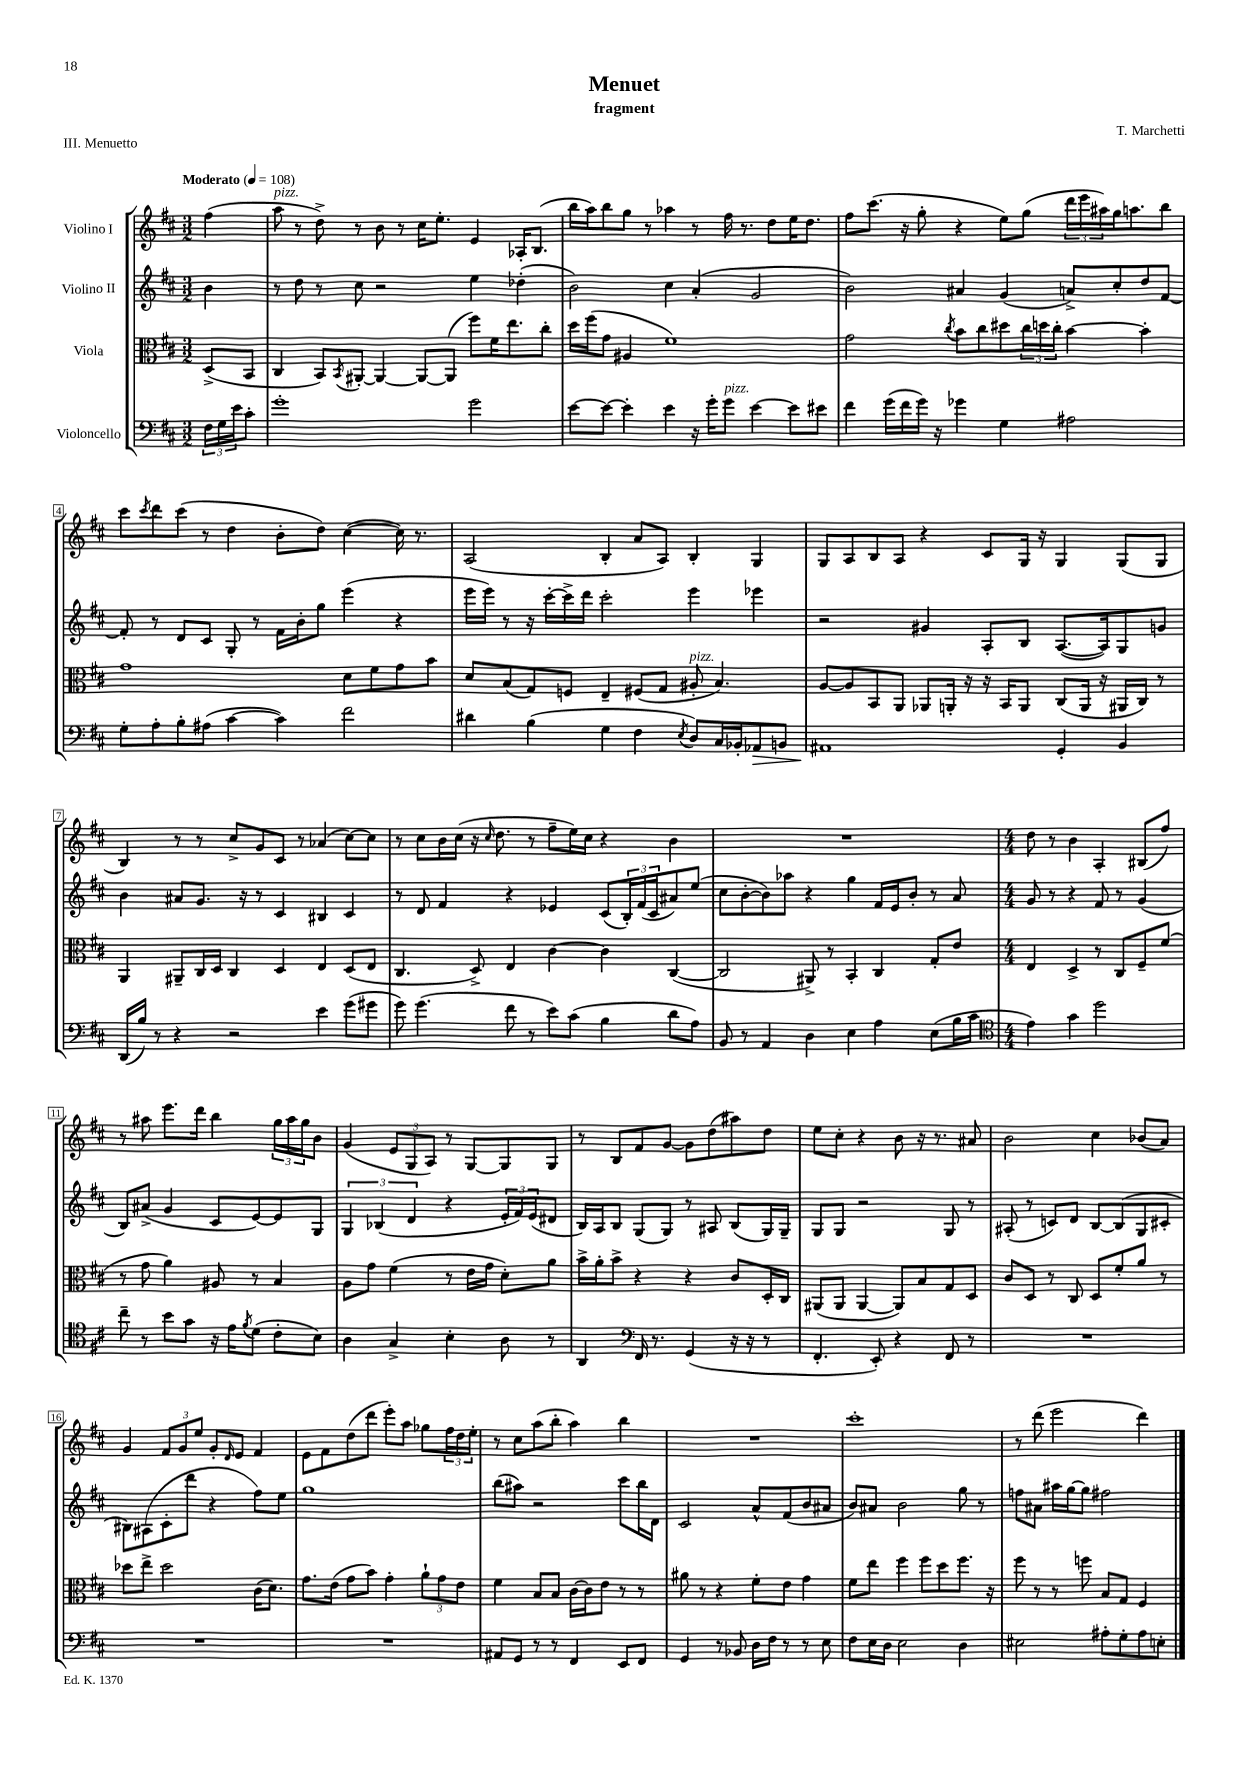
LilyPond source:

\header { title = "Menuet" composer = "T. Marchetti" subtitle = "fragment" piece = "III. Menuetto" }
<<
\new StaffGroup <<
\new Staff = "s0" \with { instrumentName = "Violino I" } {
    \clef treble \key d \major \numericTimeSignature \time 3/2 \partial 4 \tempo "Moderato" 4 = 108
    fis''4( |
    a''8^\markup { \italic "pizz." } r8 d''8->) r8 b'8 r8 cis''16 e''8.-. e'4 aes16-. b8.( |
    b''16 a''16) b''8 g''8 r8 aes''4 r8 fis''16 r8. d''8 e''16 d''8. |
    fis''8 cis'''8.( r16 g''8-. r4 e''8) g''8( \tuplet 3/2 { d'''16 e'''16 ais''16) } g''16 a''8. b''8 |
    cis'''8 \acciaccatura { cis'''8 } d'''8 cis'''8( r8 d''4 b'8-. d''8) cis''4~( cis''16) r8. |
    a2( b4-. a'8 a8) b4-. g4 |
    g8 a8 b8 a8 r4 cis'8 g16 r16 g4 g8( g8 |
    b4) r8 r8 cis''8-> g'8 cis'8 r8 aes'4( cis''8~) cis''8 |
    r8 cis''8 b'16 cis''16( r16 \grace { cis''16 } d''8. r8 fis''8-- e''16) cis''16 r4 b'4 |
    R1. |
    \numericTimeSignature \time 4/4 d''8 r8 b'4 a4-. bis8( fis''8) |
    r8 ais''8 e'''8. d'''16 b''4 \tuplet 3/2 { g''16 ais''16 g''16 } b'8 |
    g'4( \tuplet 3/2 { e'8 g8 a8) } r8 g8~ g8 g8 |
    r8 b8 fis'8 g'8~ g'8 d''8( ais''8) d''8 |
    e''8 cis''8-. r4 b'8 r16 r8. ais'8 |
    b'2 cis''4 bes'8( a'8) |
    g'4 \tuplet 3/2 { fis'8 g'8 e''8 } g'8-. \grace { d'16 } e'8 fis'4 |
    e'8 fis'8 d''8( d'''8 e'''8-.) a''8 ges''8 \tuplet 3/2 { fis''16 d''16 e''16-. } |
    r8 cis''8 a''8( b''8-. a''4) b''4 |
    R1 |
    cis'''1-. |
    r8 d'''8( e'''2 d'''4) \bar "|." |
}
\new Staff = "s1" \with { instrumentName = "Violino II" } {
    \clef treble \key d \major \numericTimeSignature \time 3/2 \partial 4
    b'4 |
    r8 d''8 r8 cis''8 r2 e''4 des''4-.( |
    b'2) cis''4 a'4-.( g'2 |
    b'2) ais'4 g'4( a'8->) cis''8-. d''8 fis'8~ |
    fis'8-. r8 d'8 cis'8 g8-. r8 fis'16 b'16-. g''8 e'''4( r4 |
    e'''16 e'''16) r8 r16 cis'''16~-. cis'''16-> d'''16 cis'''2-. e'''4 ees'''4 |
    r2 gis'4 a8-. b8 a8.~( a16) g8 g'8 |
    b'4 ais'8 g'8. r16 r8 cis'4 bis4 cis'4 |
    r8 d'8 fis'4 r4 ees'4 cis'8( \tuplet 3/2 { b16-.) fis'16( cis'16 } ais'8) e''8( |
    cis''8 b'8~-. b'8) aes''8 r4 g''4 fis'16 e'16 b'8-. r8 a'8 |
    \numericTimeSignature \time 4/4 g'8 r8 r4 fis'8 r8 g'4( |
    b8) ais'8->( g'4 cis'8 e'8~) e'8 g8 |
    \tuplet 3/2 { g4 bes4( d'4 } r4 \tuplet 3/2 { e'16-. fis'16) e'16( } dis'8 |
    b16) a16 b8 g8( g8) r8 ais8 b8( g16) g16-- |
    g8 g8 r2 g8 r8 |
    ais8-.( r8 c'8) d'8 b8~ b8( g8 cis'8-. |
    bis8) ais8( cis'8-. d'''8 r4 fis''8) e''8 |
    g''1 |
    b''8( ais''8) r2 cis'''8 b''16 d'16 |
    cis'2 a'8-^ fis'8( b'8 ais'8 |
    b'8) ais'8 b'2 g''8 r8 |
    f''8 ais'8 ais''16 g''16~ g''8 fis''2 \bar "|." |
}
\new Staff = "s2" \with { instrumentName = "Viola" } {
    \clef alto \key d \major \numericTimeSignature \time 3/2 \partial 4
    d8->( b,8 |
    cis4 b,8) \acciaccatura { b,8 } ais,8~-. ais,4~ ais,8~ ais,8( fis''8) fis'16 e''8. cis''8-. |
    d''16 fis''16( g'8 ais4 fis'1) |
    g'2 \acciaccatura { cis''8 } b'8 cis''8 dis''8 \tuplet 3/2 { cis''16 d''16 cis''16-. } b'4~ b'4-. |
    g'1 d'8 fis'8 g'8 b'8 |
    d'8 b8( g8) f8 e4-- fis8( g8 ais8-.^\markup { \italic "pizz." } b4.) |
    a8~ a8 b,8 a,8 aes,8 a,16-. r16 r16 b,16 a,8 cis8( a,16 r16 ais,16 cis16) r8 |
    a,4 ais,8-- cis16 d16 cis4 d4 e4 d8( e8 |
    cis4. d8->) e4 cis'4~ cis'4 cis4~( |
    cis2 ais,8->) r8 b,4-. cis4 g8-. e'8 |
    \numericTimeSignature \time 4/4 e4 d4-> r8 cis8 fis8-- fis'8( |
    r8 g'8 a'4) ais8 r8 b4 |
    a8 g'8 fis'4( r8 e'16 g'16 d'8-.) a'8 |
    b'16-> a'16-. b'8-> r4 r4 cis'8 d16-. cis16 |
    ais,8( ais,8 ais,4~ ais,8) b8 g8 d8 |
    cis'8 d8 r8 cis8 d8 fis'8-. a'8 r8 |
    des''8 e''8-> des''2 cis'16( d'8.) |
    g'8. e'16( g'8 b'8) g'4-. \tuplet 3/2 { a'8-! g'8 e'8 } |
    fis'4 b8 b8 cis'16~ cis'16 e'8 r8 r8 |
    ais'8 r8 r4 fis'8-. e'8 g'4 |
    fis'8 e''8 fis''4 fis''8 d''8 fis''8. r16 |
    fis''8 r8 r8 f''8 b8 g8 fis4 \bar "|." |
}
\new Staff = "s3" \with { instrumentName = "Violoncello" } {
    \clef bass \key d \major \numericTimeSignature \time 3/2 \partial 4
    \tuplet 3/2 { fis16 g16 e'16 } cis'8-. |
    g'1-. g'2 |
    e'8~ e'8~ e'4-. e'4 r16 g'16-. g'8^\markup { \italic "pizz." } e'4~ e'8 eis'8 |
    fis'4 g'16( fis'16 g'16) r16 ges'4 g4 ais2 |
    g8-. a8-. b8-. ais8( cis'4~ cis'4) fis'2 |
    dis'4 b4( g4 fis4 \acciaccatura { e8 } d8) cis16 bes,16-. aes,8\> b,8 |
    ais,1\! g,4-. b,4 |
    d,16( b16) r8 r4 r2 e'4 g'8( gis'8 |
    g'8) g'4.( fis'8 r8 e'8) cis'8( b4 d'8 a8) |
    b,8 r8 a,4 d4 e4 a4 e8( b16 cis'16 |
    \numericTimeSignature \time 4/4 \clef tenor e'4) g'4 d''2 |
    cis''8-- r8 b'8 g'8 r16 e'16 \acciaccatura { fis'8 } d'8( cis'8-. b8) |
    a4 g4-> b4-. a8 r8 |
    a,4 \clef bass fis,16 r8. g,4( r16 r16 r8 |
    fis,4.-. e,8-.) r4 fis,8 r8 |
    R1 |
    R1 |
    R1 |
    ais,8 g,8 r8 r8 fis,4 e,8 fis,8 |
    g,4 r8 bes,8 d16 fis16 r8 r8 e8 |
    fis8 e16 d16 e2 d4 |
    eis2 ais8-. g8-. ais8 e8-. \bar "|." |
}
>>
>>
\layout { \context { \Score \override BarNumber.stencil = #(make-stencil-boxer 0.1 0.3 ly:text-interface::print) } }
